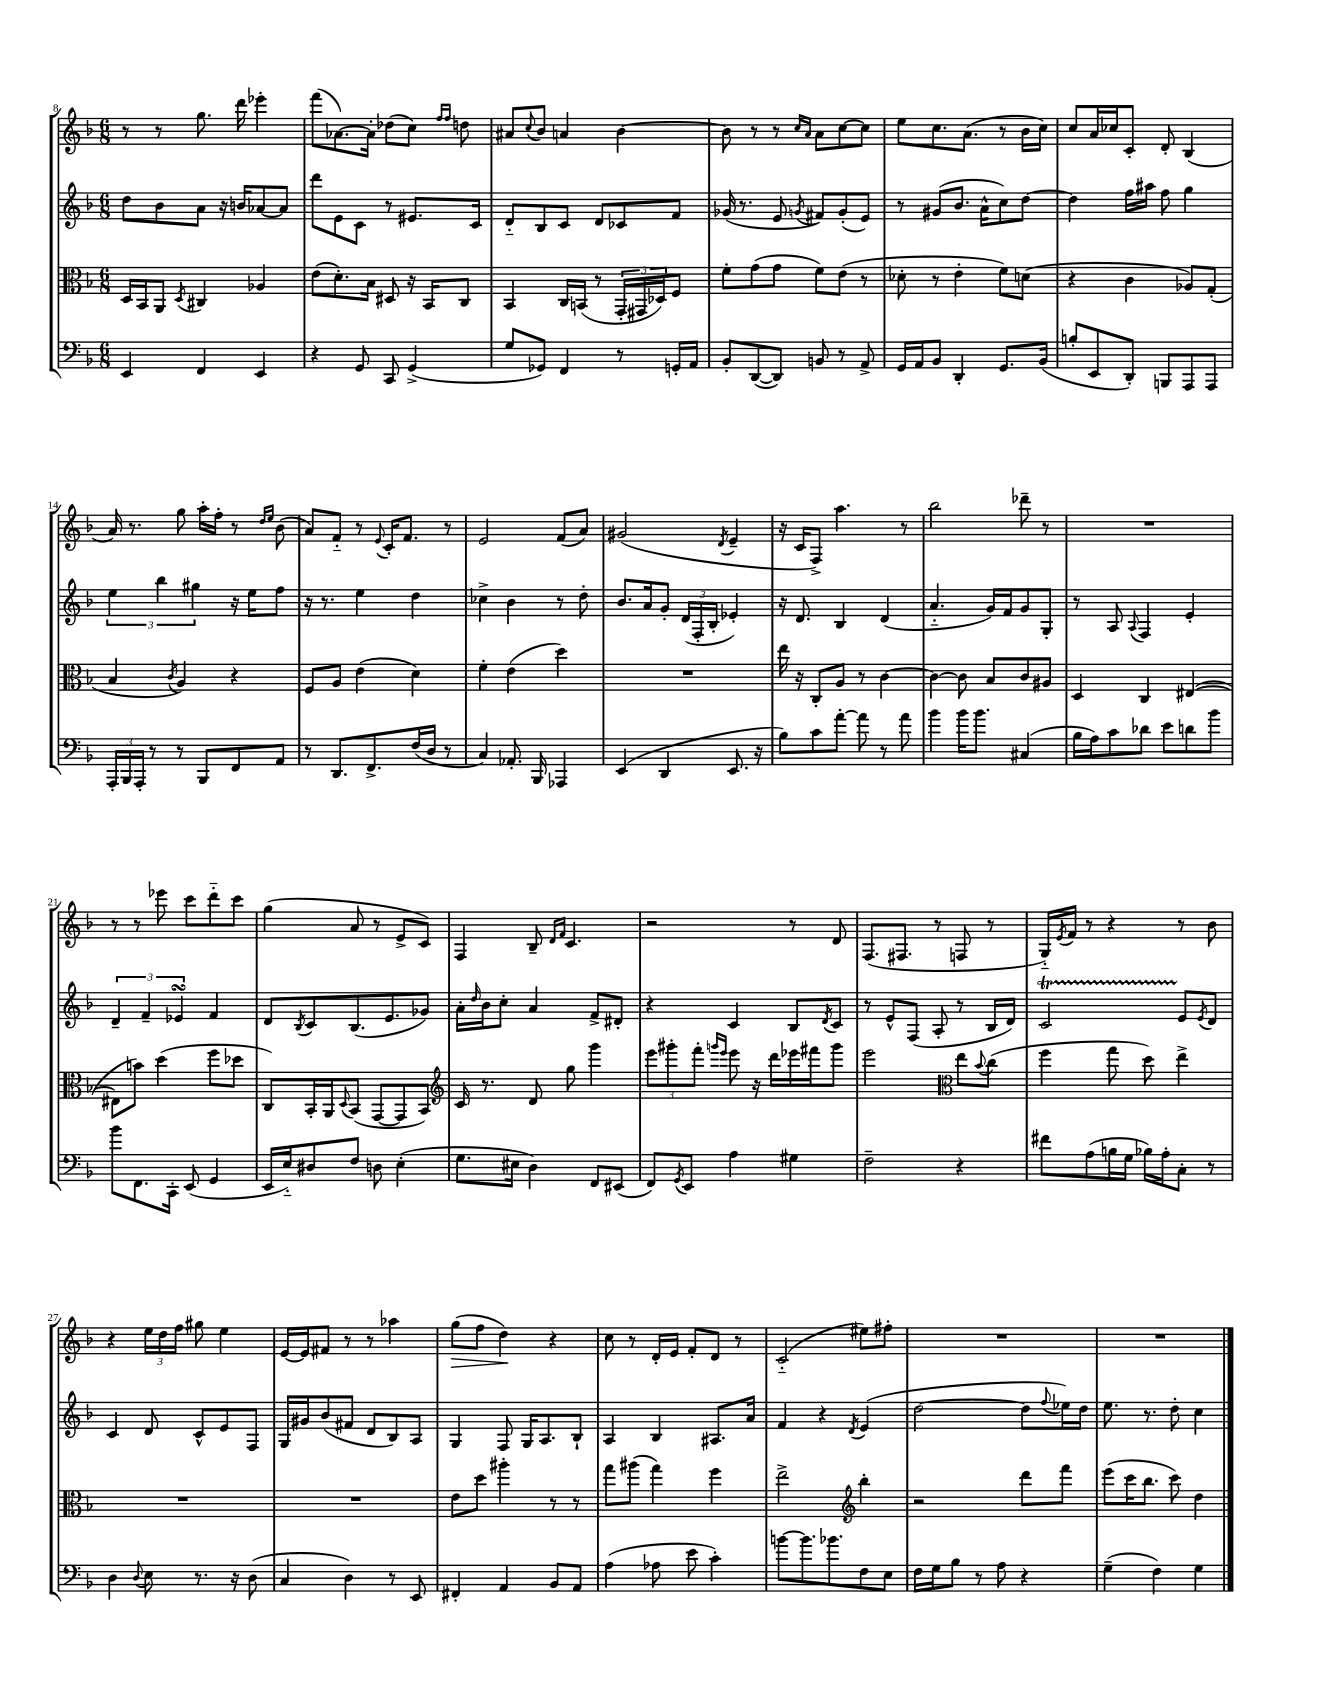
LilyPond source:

<<
\new StaffGroup <<
\new Staff = "s0" {
    \clef treble \key f \major \numericTimeSignature \time 6/8
    r8 r8 g''8. d'''16 ees'''4-. |
    f'''8( aes'8.~) aes'16-. des''8( c''8) \grace { f''16 f''16 } d''8 |
    ais'8 \appoggiatura { c''8 } bes'8 a'4 bes'4~ |
    bes'8 r8 r8 \grace { c''16 a'16 } a'8 c''8~ c''8 |
    e''8 c''8. a'8.( r8 bes'16 c''16) |
    c''8 a'16 ces''16 c'8-. d'8-. bes4( |
    a'16) r8. g''8 a''16-. f''16-. r8 \grace { d''16 e''16 } bes'8( |
    a'8) f'8-_ r8 \appoggiatura { e'8 } c'16-. f'8. r8 |
    e'2 f'8( a'8) |
    gis'2( \acciaccatura { d'8 } e'4-- |
    r16 c'16 f8->) a''4. r8 |
    bes''2 des'''8-- r8 |
    R2. |
    r8 r8 ees'''8 c'''8 d'''8-_ c'''8 |
    g''4( a'8 r8 e'8-> c'8) |
    f4 bes8-- \grace { d'16 f'16 } c'4. |
    r2 r8 d'8 |
    f8.( fis8. r8 f8 r8 |
    g16-_) \acciaccatura { e'8 } f'16 r8 r4 r8 bes'8 |
    r4 \tuplet 3/2 { e''16 d''16 f''16 } gis''8 e''4 |
    e'16~ e'16 fis'8 r8 r8 aes''4 |
    g''8\>( f''8 d''4\!) r4 |
    c''8 r8 d'16-. e'16 f'8-. d'8 r8 |
    c'2-_( eis''8) fis''8-. |
    R2. |
    R2. \bar "|." |
}
\new Staff = "s1" {
    \clef treble \key f \major \numericTimeSignature \time 6/8
    d''8 bes'8 a'8 r16 b'16 aes'8~ aes'8 |
    d'''8 e'8 c'8 r8 eis'8. c'16 |
    d'8-_ bes8 c'8 d'8 ces'8 f'8 |
    ges'16( r8. e'8 \acciaccatura { g'8 } fis'8) g'8-.( e'8) |
    r8 gis'8( bes'8. a'16-^ c''8) d''8~ |
    d''4 f''16 ais''16 f''8 g''4 |
    \tuplet 3/2 { e''4 bes''4 gis''4 } r16 e''16 f''8 |
    r16 r8. e''4 d''4 |
    ces''4-> bes'4 r8 d''8-. |
    bes'8. a'16 g'8-. \tuplet 3/2 { d'16( f16-. bes16-. } ees'4-.) |
    r16 d'8. bes4 d'4( |
    a'4.-_ g'16) f'16 g'8 g8-. |
    r8 a8 \appoggiatura { a8 } f4 e'4-. |
    \tuplet 3/2 { d'4-- f'4-- ees'4\turn } f'4 |
    d'8 \acciaccatura { bes8 } c'8 bes8.( e'8. ges'8) |
    a'16-. \grace { d''16 } bes'16 c''8-. a'4 f'8-> dis'8-. |
    r4 c'4 bes8 \acciaccatura { d'8 } c'8 |
    r8 e'8-^ f8( a8-. r8 bes16 d'16) |
    c'2\startTrillSpan e'8\stopTrillSpan \acciaccatura { e'8 } d'8 |
    c'4 d'8 c'8-^ e'8 f8 |
    g16 gis'16 bes'8( fis'8 d'8 bes8) a8 |
    g4 f8 g16 a8. bes8-! |
    a4 bes4 ais8. a'16 |
    f'4 r4 \acciaccatura { d'8 } e'4( |
    d''2~ d''8 \appoggiatura { f''8 } ees''16) d''16 |
    e''8. r8. d''8-. c''4 \bar "|." |
}
\new Staff = "s2" {
    \clef alto \key f \major \numericTimeSignature \time 6/8
    d16 bes,16 a,8 \acciaccatura { d8 } cis4 aes4 |
    e'8( d'8.-.) bes16 dis8 r16 bes,16 c8 |
    bes,4 c16 b,16( r8 \tuplet 3/2 { g,16-. gis,16 des16) } f8 |
    f'8-. g'8( g'8 f'8) e'8( r8 |
    des'8-. r8 e'4-. f'8) d'8( |
    r4 c'4 aes8) g8-.( |
    bes4 \acciaccatura { c'8 } a4) r4 |
    f8 a8 e'4( d'4) |
    f'4-. e'4( d''4) |
    R2. |
    e''16 r16 c8-. a8 r8 c'4~ |
    c'4~ c'8 bes8 c'8 ais8 |
    d4 c4 eis4~( |
    eis8 b'8) d''4( f''8 des''8 |
    c8) bes,16-. a,16 \appoggiatura { d8 } bes,8( g,8~ g,8 bes,8) |
    \clef treble c'16 r8. d'8 g''8 g'''4 |
    \tuplet 3/2 { e'''8 gis'''8-. f'''8-. } \grace { g'''16 e'''16 } e'''8 r16 d'''16 ees'''16 fis'''16 g'''8 |
    e'''2 \clef alto e''8 \appoggiatura { bes'8 } c''8( |
    f''4 g''8 d''8) e''4-> |
    R2. |
    R2. |
    e'8 d''8 ais''4-. r8 r8 |
    g''8 ais''8( g''4) f''4 |
    e''2-> \clef treble bes''4-. |
    r2 d'''8 f'''8 |
    e'''8( c'''16 bes''8. c'''8) d''4 \bar "|." |
}
\new Staff = "s3" {
    \clef bass \key f \major \numericTimeSignature \time 6/8
    e,4 f,4 e,4 |
    r4 g,8 c,8 g,4->( |
    g8 ges,8) f,4 r8 g,16-. a,16 |
    bes,8-. d,8~( d,8) b,8 r8 a,8-> |
    g,16 a,16 bes,8 d,4-. g,8. bes,16( |
    b8-. e,8 d,8-.) b,,8 a,,8 a,,8 |
    \tuplet 3/2 { a,,16-. bes,,16 a,,16-. } r8 r8 bes,,8 f,8 a,8 |
    r8 d,8. f,8.-> f16( d16 r8 |
    c4) aes,8.-. bes,,16 aes,,4 |
    e,4( d,4 e,8. r16 |
    bes8) c'8 a'8~-. a'8 r8 a'8 |
    bes'4 bes'16 bes'8. cis4( |
    bes16 a16) c'8 des'8 e'8 d'8 bes'8 |
    bes'8 f,8. c,16-. e,8( g,4 |
    e,16 e16-_) dis8 f8 d8 e4-.( |
    g8. eis16 d4) f,8 eis,8( |
    f,8) \acciaccatura { g,8 } e,8 a4 gis4 |
    f2-- r4 |
    fis'8 a8( b16 g16 bes16) a16-. c8-. r8 |
    d4 \appoggiatura { d8 } e8 r8. r16 d8( |
    c4 d4) r8 e,8 |
    fis,4-. a,4 bes,8 a,8 |
    a4( aes8 e'8 c'4-.) |
    b'8~ b'8. bes'8. f8 e8 |
    f16 g16 bes8 r8 a8 r4 |
    g4--( f4) g4 \bar "|." |
}
>>
>>
\layout { \context { \Score currentBarNumber = #8 } }
